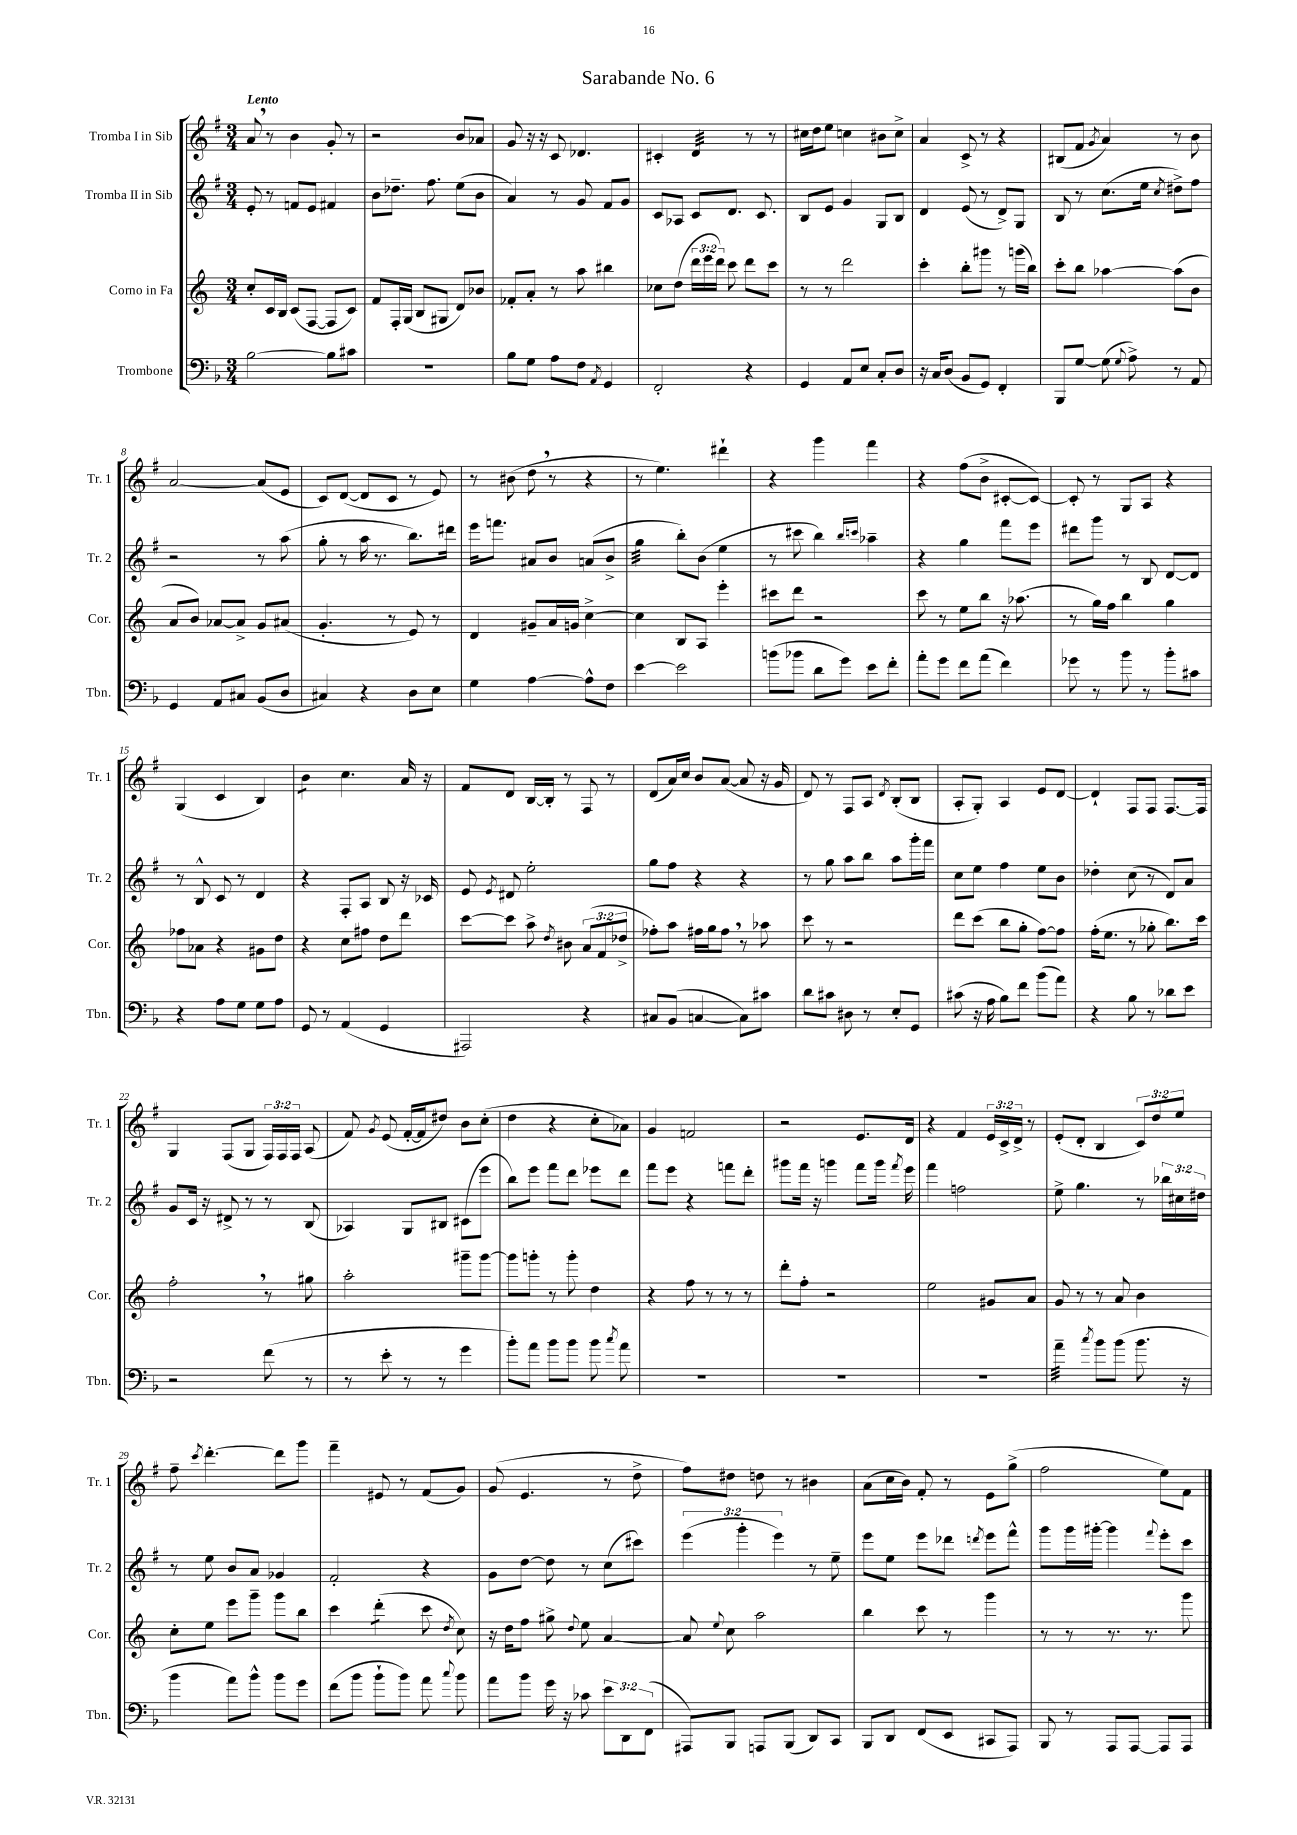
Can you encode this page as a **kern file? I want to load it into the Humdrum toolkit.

**kern	**kern	**kern	**kern
*staff4	*staff3	*staff2	*staff1
*clefF4	*clefG2	*clefG2	*clefG2
*k[b-]	*k[]	*k[f#]	*k[f#]
*M3/4	*M3/4	*M3/4	*M3/4
[2B-	8cc'	8e'	8a
.	16c	8r	8r
.	16B	.	.
.	(8c	8f	4b
.	[8F	8e	.
8B-]	8F]	4f#	8g'
8c#	8c)	.	8r
=	=	=	=
2.r	8f	8b	2r
.	16F'	8.dd-~	.
.	(16G	.	.
.	8B	.	.
.	.	8.ff#	.
.	8G#	.	.
.	8d)	(8ee	8b
.	8b-	8b	8a-
=	=	=	=
8B-	8f-'	4a)	8g
8G	8a'	.	16r
.	.	.	16r
8A	8r	8r	8c
8F	8aa	8g	4.d-
8qAA	.	.	.
4GG	4bb#	8f#	.
.	.	8g	.
=	=	=	=
2FF'	8cc-	8c	4c#'
.	(8dd	8A-	.
.	24ddd	8c	4d
.	24eee	.	.
.	24ddd)	.	.
.	8ccc	8.d	.
4r	8ddd	.	8r
.	.	8.c	.
.	8ccc	.	8r
=	=	=	=
4GG	8r	8B	16cc#
.	.	.	16dd
.	8r	8e	8ee
8AA	2ddd	4g	4cc
8E	.	.	.
8C'	.	8G	8b#
8D	.	8B	8cc^
=	=	=	=
16r	4ccc'	4d	4a
16C	.	.	.
(8D	.	.	.
8BB-	8bb'	(8e	8c^
8GG)	8ggg#	8r	8r
4FF'	8r	8d^)	4r
.	(16ggg	8G	.
.	16bb)	.	.
=	=	=	=
8BBB-	8ccc'	8B	(8B#
[8G	8bb	8r	8f#
.	.	.	8qg
(8G]	[4aa-	(8.cc	4a)
8qqG	.	.	.
8A^)	.	.	.
.	.	16ee	.
.	.	8qcc	.
8r	(8aa-]	8dd#^)	8r
8AA	8b	8ff#	8b
=	=	=	=
4GG	8a	2r	[2a
.	8b)	.	.
8AA	[8a-	.	.
8C#	8a-^]	.	.
(8BB-	8g	8r	(8a]
8D	(8a#	(8aa	8e
=	=	=	=
4C#)	4.g'	8gg'	8c)
.	.	8r	([8d
4r	.	16aa	8d]
.	.	8.r	.
.	8r	.	8c
8D	8e)	8.bb)	8r
8E	8r	.	8e)
.	.	16ddd#	.
=	=	=	=
4G	4d	16eee	8r
.	.	8.fff	.
.	.	.	(8b#
[4A	8g#~	8a#	8dd
.	16a	8b	8r
.	16g	.	.
8A^^]	[4cc^	(8a	4r
8F	.	8b^	.
=	=	=	=
[4e	4cc]	4gg	8r
.	.	.	4.ee)
2e]	8B	8bb')	.
.	8A	(8b	.
.	4eee'	4ee	4ddd#`
=	=	=	=
(8b	8ccc#	8r	4r
8b-	8ddd	8ccc#	.
8d	2r	4bb)	4ggg
8g)	.	.	.
.	.	16qqbb	.
.	.	16qqccc	.
8e	.	4aa-~	4fff#
8f'	.	.	.
=	=	=	=
8a'	8ccc	4r	4r
8g	8r	.	.
8f	8ee	4gg	(8ff#
(8a	8bb	.	8b^
4f)	16r	8fff#	[8c#'
.	(8.aa-	.	.
.	.	8eee	8c#_)
=	=	=	=
8g-	8r	8ddd#	8c#']
8r	16gg)	8ggg	8r
.	16ff	.	.
8b-	4bb	8r	8G
8r	.	8B	8A
8b-'	4gg	[8d	4r
8c#	.	8d]	.
=	=	=	=
4r	8ff-	8r	(4G
.	8a-	8B^^	.
8A	4r	8c	4c
8G	.	8r	.
8G	8g#	4d	4B)
8A	8dd	.	.
=	=	=	=
8GG	4r	4r	4b
8r	.	.	.
(4AA	8cc	8F#'	4.cc
.	8ff#	8A	.
4GG	8dd	8B	.
.	8ddd	16r	16a
.	.	16c-	16r
=	=	=	=
2AAA#)	[8ccc	8e	8f#
.	.	8qe	.
.	8ccc]	8d#	8d
.	8aa^	2ee'	[16B
.	.	.	16B']
.	8qdd	.	.
.	8b#	.	8r
4r	(12a	.	8F#
.	12f	.	.
.	.	.	8r
.	12dd-^	.	.
=	=	=	=
8C#	8ff-')	8gg	(8d
(8BB-	8aa	8ff#	16a)
.	.	.	16cc
[4C	16ff#	4r	8b
.	16gg	.	.
.	8ff#	.	([8a
8C])	8r	4r	8a]
8c#	8aa-	.	16r
.	.	.	16g
=	=	=	=
8d	8ccc	8r	8d)
8c#	8r	8gg	8r
8D#	2r	8aa	8F#
8r	.	8bb	8A
.	.	.	8qd
8E'	.	8aa	(8B'
8GG	.	16ggg'	8B
.	.	16fff#	.
=	=	=	=
(8c#	8ddd	8cc	8A'
16r	(8ccc	8ee	8G')
16A	.	.	.
8B-)	8bb	4ff#	4A
8f	8gg'	.	.
(8b-	[8ff)	8ee	8e
8a)	8ff]	8b	[8d
=	=	=	=
4r	(16ff'	4dd-'	4d`]
.	8.ee	.	.
8B-	8r	(8cc	8F#
8r	8gg-'	8r	8F#
8d-	8.bb)	8d)	[8.F#
8e	.	8a	.
.	16ccc	.	16F#]
=	=	=	=
2r	2ff'	8g	4G
.	.	16c	.
.	.	16r	.
.	.	8d#^	(8F#
.	.	8r	8G
(8f	8r	8r	24F#)
.	.	.	24F#
.	.	.	24F#
8r	8gg#	(8B	(8A
=	=	=	=
8r	2aa'	4A-)	8f#)
.	.	.	8qg
8e'	.	.	(8e
8r	.	8G	[16f#'
.	.	.	16f#]
8r	.	8B#	8dd#)
4g	8ggg#~	(8c#	8b
.	[8ggg#	8eee	(8cc'
=	=	=	=
8b-')	8ggg#]	8bb)	4dd
8a	8ggg'	8eee	.
8b-	8r	8fff#	4r
8b-	8ggg'	8ddd	.
8b-	4dd	8eee-	8cc'
8qcc	.	.	.
8a	.	8ddd	8a-)
=	=	=	=
2.r	4r	8fff#	4g
.	.	8eee	.
.	8ff	4r	2f
.	8r	.	.
.	8r	8fff	.
.	8r	8ddd'	.
=	=	=	=
2.r	8ddd'	8ggg#	2r
.	8ff'	16fff#	.
.	.	16r	.
.	2r	4ggg	.
.	.	8fff#	8.e
.	.	16ggg	.
.	.	8qfff#	.
.	.	16eee	16d
=	=	=	=
2.r	2ee	4fff#	4r
.	.	2ff	4f#
.	8g#	.	24e
.	.	.	24c^
.	.	.	24d^
.	8a	.	8r
=	=	=	=
4a~	8g	8ee^	(8e'
.	8r	4.gg	8d'
8qcc	.	.	.
8b-	8r	.	4B
(8b-	8a	.	.
8.b-	4b	8r	12c)
.	.	.	12dd
.	.	24bb-	.
.	.	24cc#	12ee
16r	.	.	.
.	.	24dd#	.
=	=	=	=
4b-	8cc'	8r	8ff#~
.	.	.	8qccc
.	8ee	8ee	[4.ddd'
8a)	8eee	8b	.
8b-^^	8ggg~	8a	.
8b-	8ggg	4g-	8ddd]
8g	8bb	.	8ggg
=	=	=	=
(8f	4ccc	2f#'	4fff#~
8b-	.	.	.
8b-`	(4ddd'	.	8e#
8b-)	.	.	8r
8a	8ccc	4r	(8f#
8qqcc	8qdd	.	.
8b-	8cc)	.	8g)
=	=	=	=
8a	16r	8g	(8g
.	16dd	.	.
8b-	8ff	[8dd	4.e
16g	8gg#^	8dd]	.
16r	.	.	.
.	8qqdd	.	.
8c-	8ee	8r	.
12e	[4a	(8cc	8r
12DD	.	.	.
.	.	8ccc#)	8dd^
(12FF	.	.	.
=	=	=	=
8AAA#)	8a]	(6eee	8ff#)
.	8qqee	.	.
8BBB-	8cc	.	8dd#
.	.	6ggg'	.
8AAA	2aa	.	8dd
.	.	6eee)	.
(8BBB-	.	.	8r
8DD)	.	8r	4b#
8CC	.	8ee~	.
=	=	=	=
8BBB-	4bb	8eee	(8a
8DD	.	8ee	16cc
.	.	.	16b)
(8FF	8ccc	8eee	8f#'
8EE	8r	8ddd-	8r
.	.	8qddd	.
8CC#	4ggg	8eee	8e
8AAA)	.	8fff#^^	(8gg^
=	=	=	=
8BBB-	8r	8ggg	2ff#
8r	8r	16ggg	.
.	.	[16ggg#'	.
8AAA	8.r	4ggg#]	.
[8AAA	.	.	.
.	8.r	.	.
.	.	8qqfff#	.
8AAA]	.	8eee'	8ee)
8AAA	8ggg	8ccc	8f#
==	==	==	==
*-	*-	*-	*-
